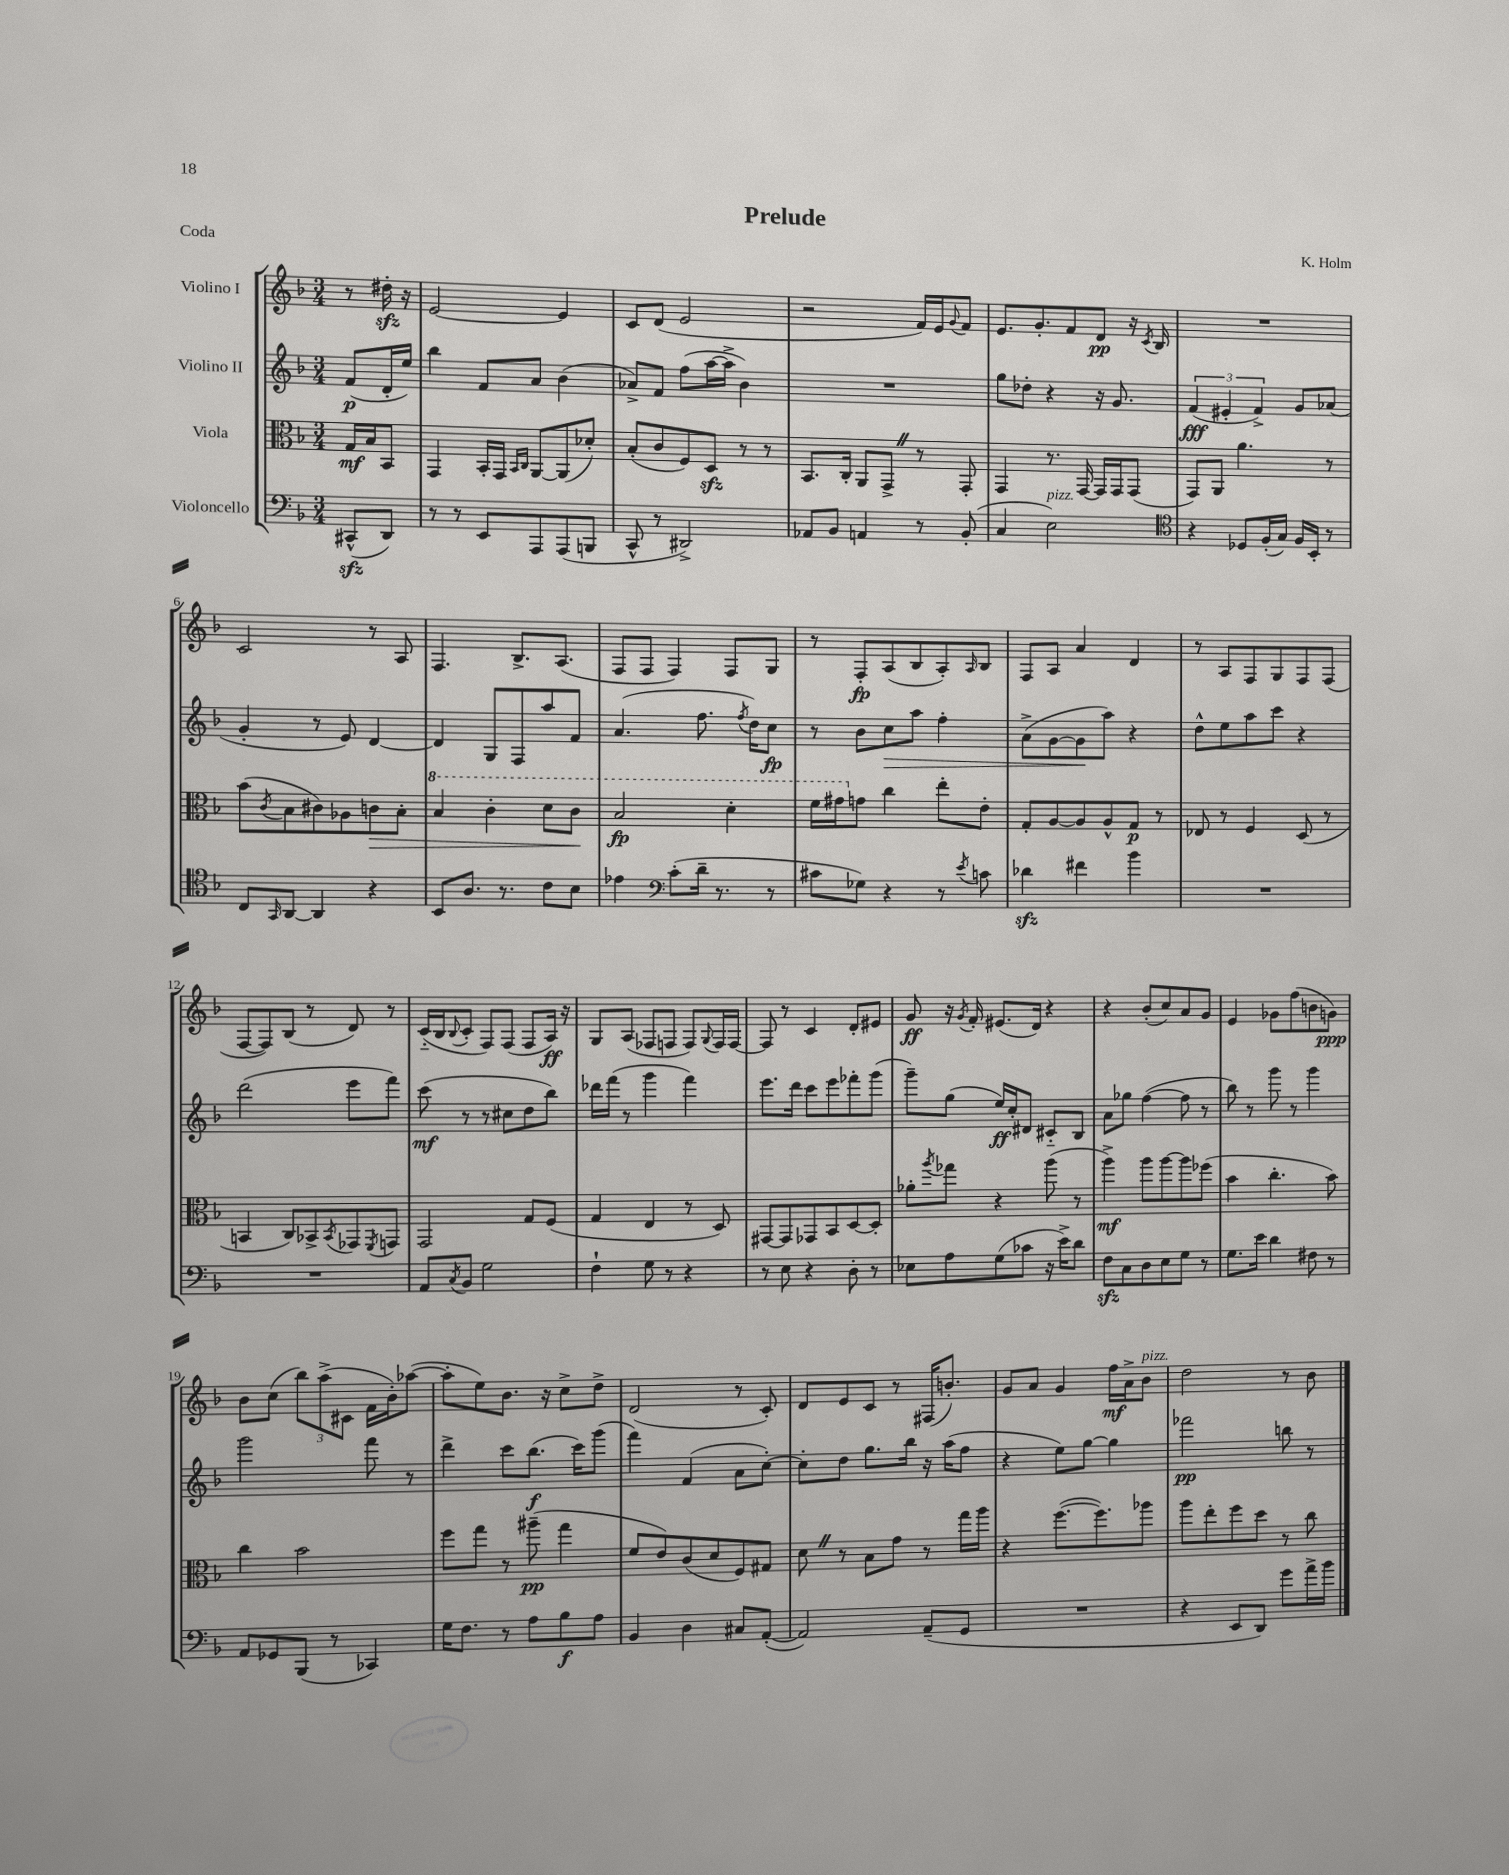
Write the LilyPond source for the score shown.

\header { title = "Prelude" composer = "K. Holm" piece = "Coda" }
<<
\new StaffGroup <<
\new Staff = "s0" \with { instrumentName = "Violino I" } {
    \clef treble \key f \major \numericTimeSignature \time 3/4 \partial 4
    r8 dis''16-.\sfz r16 |
    e'2~ e'4 |
    c'8 d'8( e'2 |
    r2 f'16) e'16 \appoggiatura { g'8 } f'8 |
    e'8. g'8.-. f'8 d'8\pp r16 \acciaccatura { c'8 } bes16 |
    R2. |
    c'2 r8 a8 |
    f4. bes8.-> a8.( |
    f8 f8 f4) f8 g8 |
    r8 f8-.\fp a8( bes8 a8-.) \grace { a16 } bes8 |
    f8 a8 a'4 d'4 |
    r8 a8 f8 g8 f8 f8( |
    f8~ f8) bes8( r8 d'8) r8 |
    c'16-_( bes16 \appoggiatura { bes8 } c'8-. f8) f8( f8 a16\ff) r16 |
    g8 a8( fes8 f8 f8) \appoggiatura { g8 } f16 f16~ |
    f8 r8 c'4 d'8-. eis'8 |
    g'8\ff r16 \acciaccatura { g'8 } f'16-. eis'8.( d'16) r4 |
    r4 bes'8-.( c''8) a'8 g'8 |
    e'4 ges'8 f''8( b'8 g'8\ppp) |
    bes'8 c''8( \tuplet 3/2 { bes''8) a''8->( cis'8 } f'16 bes'16-.) aes''8~( |
    aes''8-. e''8) bes'8. r16 c''8-> d''8-> |
    d'2( r8 c'8-.) |
    d'8 e'8 c'8 r8 fis16( b'8.-.) |
    g'8 a'8 g'4 f''16\mf a'16-> bes'8^\markup { \italic "pizz." } |
    d''2 r8 bes'8 \bar "|." |
}
\new Staff = "s1" \with { instrumentName = "Violino II" } {
    \clef treble \key f \major \numericTimeSignature \time 3/4 \partial 4
    f'8\p( d'16-. e''16) |
    bes''4 f'8 a'8 bes'4( |
    aes'8->) f'8 f''8( a''16~ a''16-> bes'4) |
    R2. |
    g''8 des''8-. r4 r16 g'8. |
    \tuplet 3/2 { f'4\fff( eis'4-. f'4->) } g'8 aes'8( |
    g'4-. r8 e'8) d'4~ |
    d'4 g8 f8 a''8 f'8 |
    a'4.( f''8. \acciaccatura { f''8 } d''16) c''8\fp |
    r8 bes'8 c''8\> a''8 f''4-. |
    a'8->( g'8~ g'8\! a''8) r4 |
    d''8-^ e''8 a''8 c'''8 r4 |
    d'''2( e'''8 f'''8) |
    c'''8\mf( r8 r8 cis''8 d''8 bes''8) |
    des'''16 f'''16( r8 g'''4 f'''4) |
    e'''8. d'''16 c'''8 e'''8 fes'''8-. g'''8( |
    g'''8--) g''8( e''16\ff) c''16-. dis'8 cis'8-_ bes8 |
    a'8 ges''8 f''4~( f''8 r8 |
    bes''8) r8 g'''8 r8 g'''4 |
    g'''2 f'''8 r8 |
    d'''4-> c'''8 bes''8.\f( c'''16) g'''8( |
    f'''4) f'4( a'8 c''8~-.) |
    c''8-. d''8 g''8. bes''16 r16 a''16( f''8 |
    r4 e''8) g''8~ g''4 |
    fes'''2\pp b''8 r8 \bar "|." |
}
\new Staff = "s2" \with { instrumentName = "Viola" } {
    \clef alto \key f \major \numericTimeSignature \time 3/4 \partial 4
    g16\mf bes16 bes,8 |
    g,4 bes,16-. g,16 \grace { bes,16 c16 } a,8~ a,8( des'8-.) |
    bes8-.( c'8 f8) d8\sfz r8 r8 |
    bes,8. c16-. a,8 g,8-> \once \override BreathingSign.text = \markup { \musicglyph "scripts.caesura.straight" } \breathe r8 g,8-. |
    g,4 r8. g,16~ g,16 g,16 g,8( |
    g,8) a,8 a'4. r8 |
    bes'8( \acciaccatura { c'8 } bes8 cis'8) aes8 c'8\> bes8-. |
    \ottava #1 bes'4 c''4-. d''8 c''8\! |
    bes'2\fp d''4-. |
    f''16 gis''16 \ottava #0 g'!8 c''4 e''8-. e'8-. |
    g8-. a8~ a8 a8-^ g8\p r8 |
    ees8 r8 f4 d8( r8 |
    b,4 c8) bes,8-> \acciaccatura { bes,8 } ges,8 \acciaccatura { f,8 } g,8 |
    g,2 g8 f8( |
    g4 e4 r8 d8) |
    gis,8~ gis,8 ges,8 bes,8 d8~ d8-. |
    aes'8-. \acciaccatura { a''8 } ges''8 r4 a''8( r8 |
    a''4->\mf) a''8 a''8~ a''8 fes''8( |
    bes'4 c''4.-. bes'8) |
    c''4 bes'2 |
    f''8 g''8 r8 ais''8--\pp( g''4 |
    f'8 e'8) c'8( d'8 f8) gis8 |
    d'8 \once \override BreathingSign.text = \markup { \musicglyph "scripts.caesura.straight" } \breathe r8 bes8 g'8 r8 g''16 a''16 |
    r4 f''8.~( f''8.) aes''8 |
    a''8 e''8-. f''8 d''8 r8 c''8 \bar "|." |
}
\new Staff = "s3" \with { instrumentName = "Violoncello" } {
    \clef bass \key f \major \numericTimeSignature \time 3/4 \partial 4
    cis,8-^\sfz( d,8) |
    r8 r8 e,8 a,,8 a,,8( b,,8 |
    c,8-^ r8 dis,2->) |
    aes,8 bes,8 a,4 r8 bes,8-.( |
    c4 e2^\markup { \italic "pizz." }) |
    \clef tenor r4 des8 f16-.( g16) f16 bes,16-. r8 |
    c8 \grace { g,16 } a,8~ a,4 r4 |
    bes,8 a8. r8. c'8 bes8 |
    ees'4 \clef bass c'8-.( d'16-- r8. r8 |
    cis'8 ges8) r4 r8 \acciaccatura { e'8 } c'8 |
    des'4\sfz fis'4 bes'4 |
    R2. |
    R2. |
    a,8 \acciaccatura { c8 } bes,8 g2 |
    f4-! g8 r8 r4 |
    r8 e8 r4 d8-. r8 |
    ees8 a8 g8( ces'8 r16 e'16->) d'8 |
    f8\sfz c8 d8 e8 g8 r8 |
    g8. e'16 d'4 fis8 r8 |
    a,8 ges,8 bes,,8( r8 ces,4) |
    g16 f8. r8 a8 bes8\f a8 |
    bes,4 d4 cis8 a,8~-.( |
    a,2) a,8--( g,8 |
    R2. |
    r4 e,8 d,8) g'8 a'16-> bes'16 \bar "|." |
}
>>
>>
